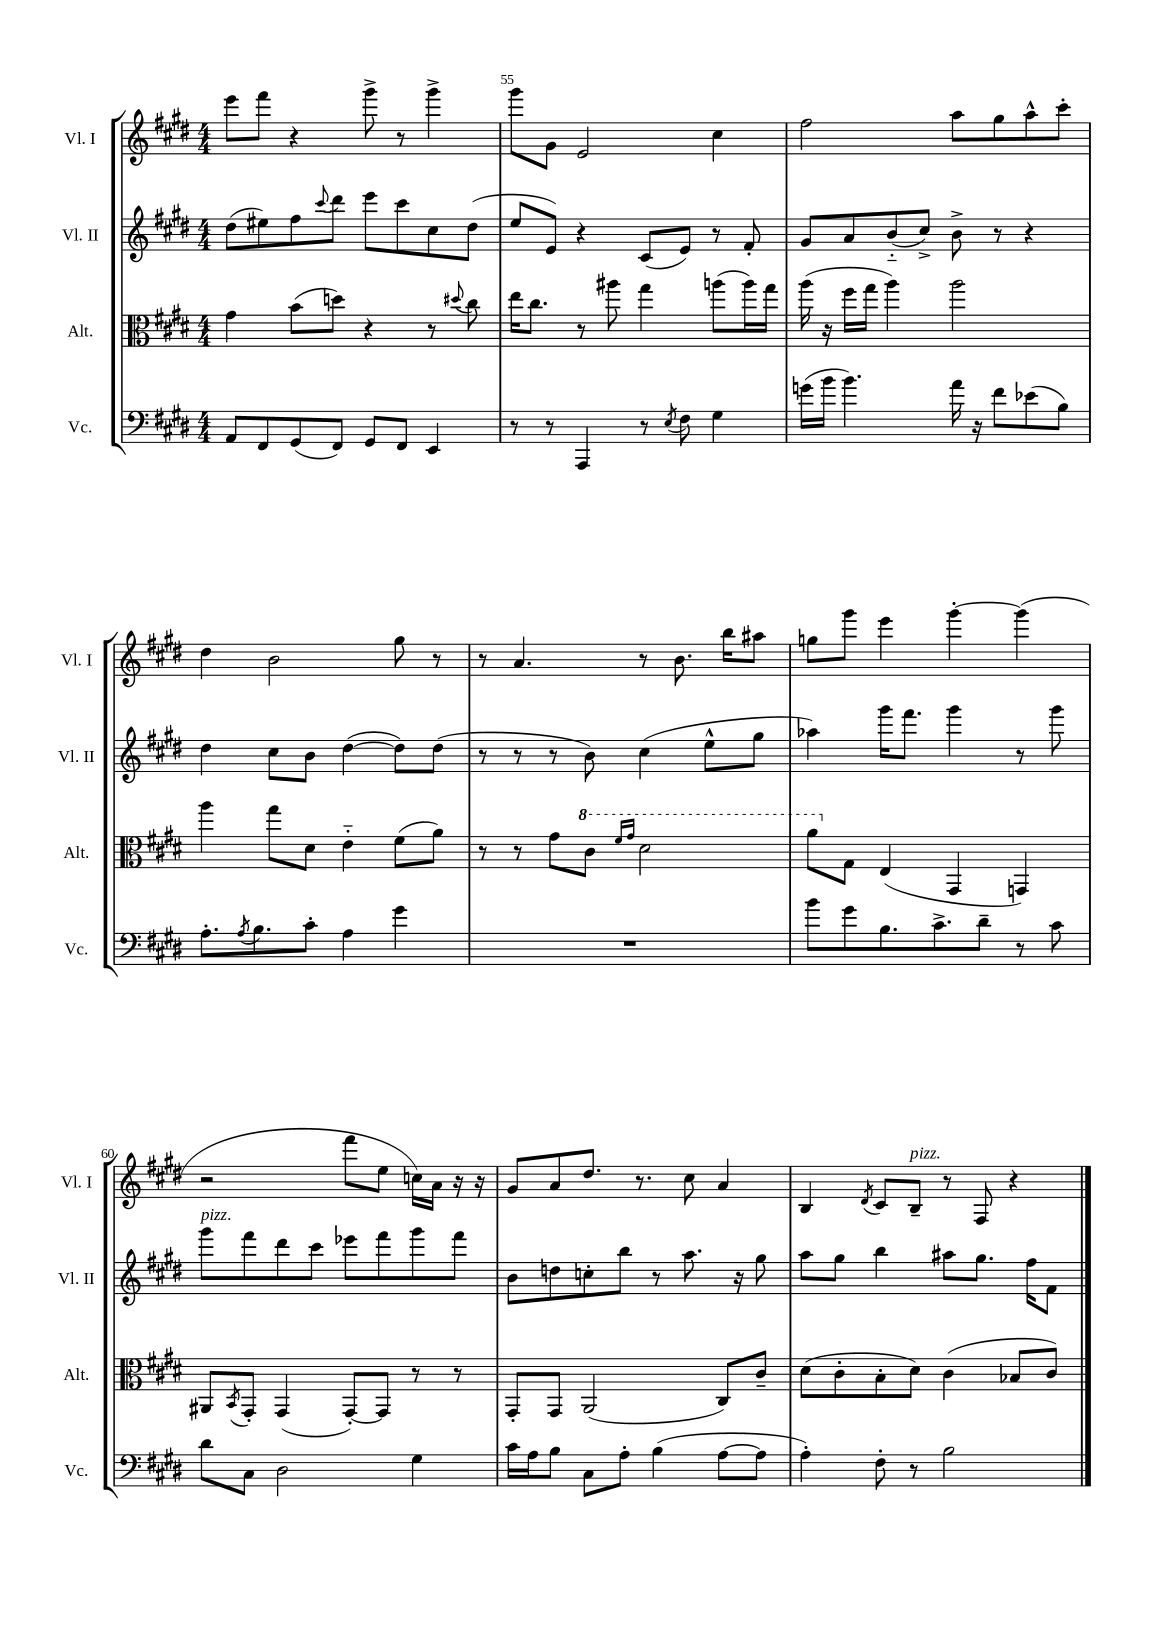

**kern	**kern	**kern	**kern
*staff4	*staff3	*staff2	*staff1
*clefF4	*clefC3	*clefG2	*clefG2
*k[f#c#g#d#]	*k[f#c#g#d#]	*k[f#c#g#d#]	*k[f#c#g#d#]
*M4/4	*M4/4	*M4/4	*M4/4
8AA	4g#	(8dd#	8eee
8FF#	.	8ee#)	8fff#
(8GG#	(8b	8ff#	4r
.	.	8qqccc#	.
8FF#)	8dd)	8ddd#	.
8GG#	4r	8eee	8ggg#^
8FF#	.	8ccc#	8r
4EE	8r	8cc#	4ggg#^
.	8qqdd#	.	.
.	8cc#	(8dd#	.
=	=	=	=
8r	16ee	8ee	8ggg#
.	8.cc#	.	.
8r	.	8e)	8g#
4AAA	8r	4r	2e
.	8aa#	.	.
8r	4gg#	(8c#	.
8qE	.	.	.
8F#	.	8e)	.
4G#	(8aa	8r	4cc#
.	16aa)	8f#'	.
.	16gg#	.	.
=	=	=	=
(16g	(16aa	8g#	2ff#
16b	16r	.	.
4.b)	16ff#	8a	.
.	16gg#	.	.
.	4aa)	(8b'~	.
.	.	8cc#^)	.
16a	2aa	8b^	8aa
16r	.	.	.
8f#	.	8r	8gg#
(8e-	.	4r	8aa^^
8B)	.	.	8ccc#'
=	=	=	=
8.A'	4aa	4dd#	4dd#
8qA	.	.	.
8.B	.	.	.
.	8gg#	8cc#	2b
8c#'	8d#	8b	.
4A	4e'~	([4dd#	.
4g#	(8f#	8dd#])	8gg#
.	8a)	(8dd#	8r
=	=	=	=
1r	8r	8r	8r
.	8r	8r	4.a
.	8g#	8r	.
.	8cc#	8b)	.
.	16qqff#	.	.
.	16qqgg#	.	.
.	2dd#	(4cc#	8r
.	.	.	8.b
.	.	8ee^^	.
.	.	.	16bb
.	.	8gg#	8aa#
=	=	=	=
8b	8aa	4aa-)	8gg
8g#	8G#	.	8ggg#
8.B	(4E	16ggg#	4eee
.	.	8.fff#	.
8.c#^	.	.	.
.	4GG#	4ggg#	[4ggg#'
8d#~	.	.	.
8r	4GG)	8r	(4ggg#]
8c#	.	8ggg#	.
=	=	=	=
8d#	8AA#	8ggg#	2r
.	8qBB	.	.
8C#	8GG#'	8fff#	.
2D#	(4GG#	8ddd#	.
.	.	8ccc#	.
.	[8GG#')	8eee-	8fff#
.	8GG#]	8fff#	8ee
4G#	8r	8ggg#	16cc)
.	.	.	16a
.	8r	8fff#	16r
.	.	.	16r
=	=	=	=
16c#	8GG#'	8b	8g#
16A	.	.	.
8B	8GG#	8dd	8a
8C#	(2AA	8cc'	8.dd#
8A'	.	8bb	.
.	.	.	8.r
(4B	.	8r	.
.	.	8.aa	8cc#
[8A	8C#)	.	4a
.	.	16r	.
8A]	8c#~	8gg#	.
=	=	=	=
4A')	(8d#	8aa	4B
.	8c#'	8gg#	.
.	.	.	8qd#
8F#'	8B'	4bb	8c#
8r	8d#)	.	8B~
2B	(4c#	8aa#	8r
.	.	8.gg#	8F#
.	8B-	.	4r
.	.	16ff#	.
.	8c#)	8f#	.
==	==	==	==
*-	*-	*-	*-
